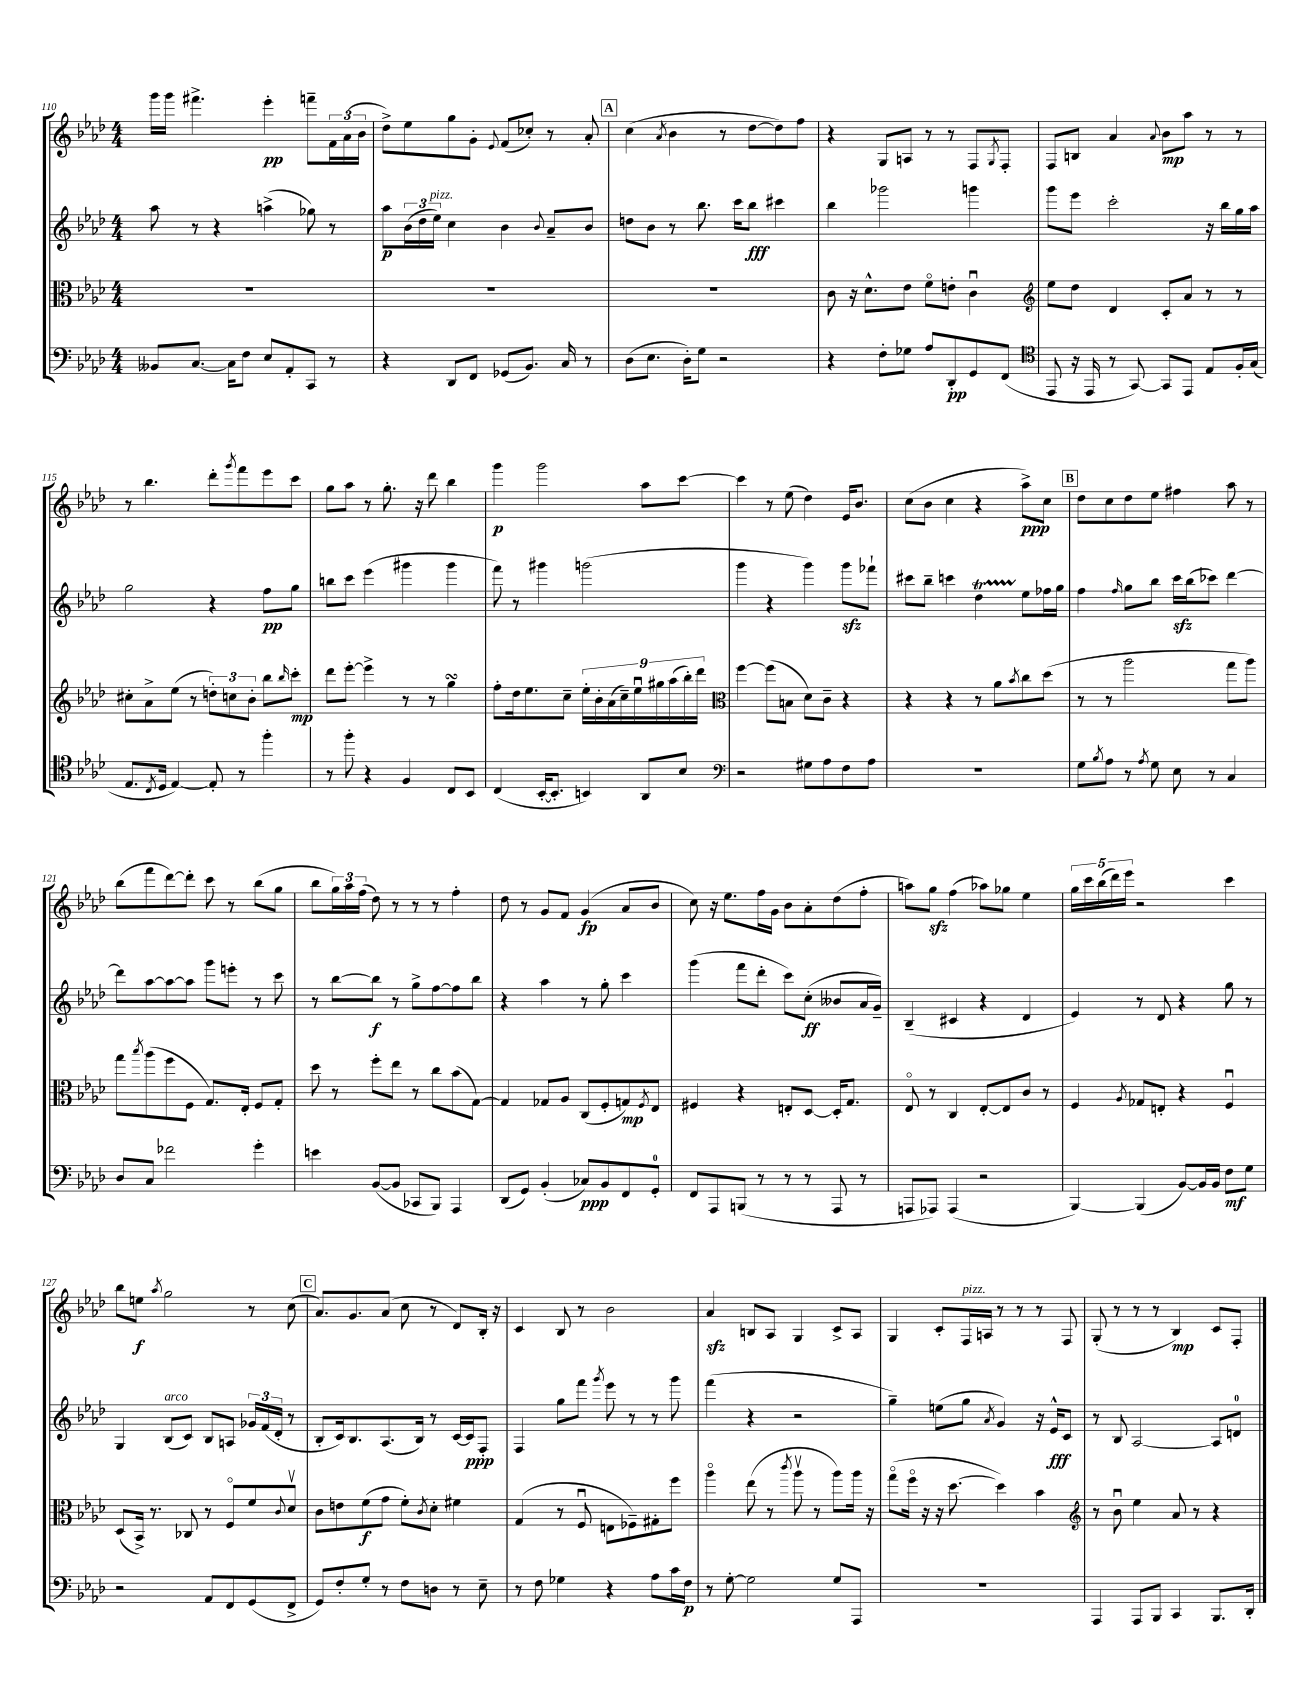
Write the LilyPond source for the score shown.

<<
\new StaffGroup <<
\new Staff = "s0" {
    \clef treble \key aes \major \numericTimeSignature \time 4/4
    g'''16 g'''16 fis'''4.-> ees'''4-.\pp f'''8-- \tuplet 3/2 { f'16 aes'16( bes'16 } |
    des''8->) ees''8 g''8 g'8-. \appoggiatura { ees'8 } f'8( ces''8-.) r8 aes'8-. |
    \mark \markup { \box "A" } c''4( \acciaccatura { aes'8 } bes'4 r8 des''8~ des''8) f''8 |
    r4 g8 a8 r8 r8 f8 \acciaccatura { g8 } f8-. |
    f8 b8 aes'4 \appoggiatura { aes'8 } bes'8\mp aes''8 r8 r8 |
    r8 bes''4. des'''8-. \acciaccatura { g'''8 } f'''8 ees'''8 c'''8 |
    g''8 aes''8 r8 g''8.-. r16 des'''8 bes''4 |
    g'''4\p g'''2 aes''8 c'''8~ |
    c'''4 r8 ees''8( des''4) ees'16 bes'8. |
    c''8( bes'8 c''4 r4 aes''8->\ppp) c''8 |
    \mark \markup { \box "B" } des''8 c''8 des''8 ees''8 fis''4 aes''8 r8 |
    bes''8( f'''8 des'''8~) des'''8-. c'''8 r8 bes''8( g''8 |
    bes''8 \tuplet 3/2 { g''16) aes''16 f''16( } des''8) r8 r8 r8 f''4-. |
    des''8 r8 g'8 f'8 g'4\fp( aes'8 bes'8 |
    c''8) r16 ees''8. f''16 g'16 bes'8 aes'8-. des''8( f''8-. |
    a''8) g''8\sfz f''4( aes''8) ges''8 ees''4 |
    \tuplet 5/4 { g''16 c'''16 bes''16( des'''16) ees'''16 } r2 c'''4 |
    bes''8 e''8\f \acciaccatura { aes''8 } g''2 r8 c''8( |
    \mark \markup { \box "C" } aes'8.) g'8. aes'8( c''8 r8 des'8) bes16-. r16 |
    c'4 bes8 r8 bes'2 |
    aes'4\sfz b8 aes8 g4 c'8-> aes8 |
    g4 c'8-. f16^\markup { \italic "pizz." } a16 r8 r8 r8 f8 |
    g8-.( r8 r8 r8 bes4\mp) c'8 f8-. \bar "|." |
}
\new Staff = "s1" {
    \clef treble \key aes \major \numericTimeSignature \time 4/4
    aes''8 r8 r4 a''4->( ges''8) r8 |
    aes''8\p \tuplet 3/2 { bes'16( des''16 ees''16^\markup { \italic "pizz." }) } c''4 bes'4 \appoggiatura { bes'8 } aes'8-- bes'8 |
    \mark \markup { \box "A" } d''8 bes'8 r8 bes''8. c'''16 bes''8\fff cis'''4 |
    bes''4 ges'''2 g'''4 |
    g'''8 ees'''8 c'''2-. r16 bes''16 g''16 aes''16 |
    g''2 r4 f''8\pp g''8 |
    b''8 c'''8 ees'''4( gis'''4 gis'''4 |
    f'''8) r8 gis'''4 g'''2( |
    g'''4 r4 g'''4) g'''8\sfz fes'''8-! |
    cis'''8 bes''8-- c'''4 des''4\startTrillSpan ees''8\stopTrillSpan fes''16 g''16 |
    \mark \markup { \box "B" } f''4 \grace { f''16 } g''8 bes''8 c'''16\sfz bes''16( ces'''8) des'''4~ |
    des'''8 aes''8~ aes''8~ aes''8 g'''8 e'''8-. r8 c'''8 |
    r8 bes''8~ bes''8\f r8 g''8-> f''8~ f''8 bes''8 |
    r4 aes''4 r8 g''8-. c'''4 |
    g'''4( f'''8 des'''8-. c'''8) c''8-.\ff( beses'8 aes'16 g'16--) |
    bes4--( cis'4 r4 des'4 |
    ees'4) r8 des'8 r4 g''8 r8 |
    g4 bes8^\markup { \italic "arco" }( c'8) bes8 a8 \tuplet 3/2 { ges'16 f'16( des'16-. } r8 |
    \mark \markup { \box "C" } bes8-. c'16) bes8. aes8.( bes16) r8 c'16~ c'16\ppp f8-. |
    f4 g''8 f'''8 \acciaccatura { g'''8 } ees'''8 r8 r8 g'''8 |
    f'''4( r4 r2 |
    g''4--) e''8( g''8 \acciaccatura { aes'8 } g'4) r16 ees'16-^\fff c'8 |
    r8 bes8 aes2~ aes8 d'8-0 \bar "|." |
}
\new Staff = "s2" {
    \clef alto \key aes \major \numericTimeSignature \time 4/4
    R1 |
    R1 |
    \mark \markup { \box "A" } R1 |
    c'8 r16 des'8.-^ ees'8 f'8\flageolet e'8-. c'4\downbow |
    \clef treble ees''8 des''8 des'4 c'8-. aes'8 r8 r8 |
    cis''8-. aes'8-> ees''8( r8 \tuplet 3/2 { d''8-.) c''8 bes'8-. } bes''8 \grace { bes''16 } c'''8-.\mp |
    des'''8 ees'''8~-. ees'''4-> r8 r8 g''4\turn |
    f''8-. des''16 ees''8. c''8-- \tuplet 9/8 { ees''16-. bes'16-. aes'16( c''16--) ees''16\downbow gis''16 aes''16( bes''16-.) des'''16 } |
    \clef alto f''4~ f''8( b8 des'8) c'8-- r4 |
    r4 r4 r8 aes'8 \acciaccatura { bes'8 } c''8 des''8( |
    \mark \markup { \box "B" } r8 r8 aes''2 g''8 aes''8) |
    g''8 \acciaccatura { bes''8 } aes''8( f''8 f8 g8.) ees16-. f8 g8-. |
    des''8 r8 f''8-. ees''8 r8 c''8 bes'8( g8~) |
    g4 ges8 aes8 c8( f8-. g8\mp) \acciaccatura { f8 } ees8 |
    fis4 r4 e8-. des8~ des16-. g8. |
    ees8\flageolet r8 c4 ees8~-. ees8 c'8 r8 |
    f4 \acciaccatura { aes8 } ges8 e8-. r4 f4\downbow |
    des8( bes,16->) r8. ces8 r8 f8\flageolet f'8 \appoggiatura { c'8 } des'8\upbow |
    \mark \markup { \box "C" } c'8 e'8 f'8\f( g'8 f'8-.) \acciaccatura { c'8 } des'8-. fis'4 |
    g4( r8 f8\downbow e8 fes8--) gis8-. f''8 |
    aes''4\flageolet ees''8( r8 \acciaccatura { c'''8 } aes''8\upbow r8 aes''8) aes''16 r16 |
    g''8\flageolet( f''16\flageolet r16 r16 des''8.~ des''4) bes'4 |
    \clef treble r8 bes'8\downbow ees''4 aes'8 r8 r4 \bar "|." |
}
\new Staff = "s3" {
    \clef bass \key aes \major \numericTimeSignature \time 4/4
    beses,8 c8.~ c16 f8 ees8 aes,8-. c,8 r8 |
    r4 des,8 f,8 ges,8( bes,8.) c16 r8 |
    \mark \markup { \box "A" } des8( ees8. des16-.) g8 r2 |
    r4 f8-. ges8 aes8 des,8-.\pp g,8 f,8( |
    \clef tenor ees,8 r16 ees,16 r8 g,8~) g,8 ees,8 ees8 f16-. g16( |
    ees8. \acciaccatura { c8 } des16 ees4~) ees8-. r8 f''4-. |
    r8 f''8-. r4 f4 c8 bes,8 |
    c4( bes,16~-. bes,8.-. b,4) aes,8 bes8 |
    \clef bass r2 gis8 aes8 f8 aes8 |
    R1 |
    \mark \markup { \box "B" } g8 \acciaccatura { bes8 } aes8 r8 \acciaccatura { aes8 } g8 ees8 r8 c4 |
    des8 c8 fes'2 g'4-. |
    e'4 bes,8~( bes,8 ces,8 bes,,8) aes,,4 |
    des,8( g,8) bes,4-.( ces8\ppp) bes,8 f,8 g,8-0-. |
    f,8 aes,,8 b,,8( r8 r8 r8 aes,,8 r8 |
    a,,8 aes,,8) aes,,4( r2 |
    bes,,4~) bes,,4( bes,8~) bes,16 bes,16 f8\mf g8 |
    r2 aes,8 f,8 g,8( f,8-> |
    \mark \markup { \box "C" } g,8) f8-. g8-. r8 f8 d8 r8 ees8-- |
    r8 f8 ges4 r4 aes8 c'16 f16\p |
    r8 g8~-. g2 g8 aes,,8 |
    R1 |
    aes,,4 aes,,8 bes,,8 c,4 bes,,8. des,16-. \bar "|." |
}
>>
>>
\layout { \context { \Score currentBarNumber = #110 } }
